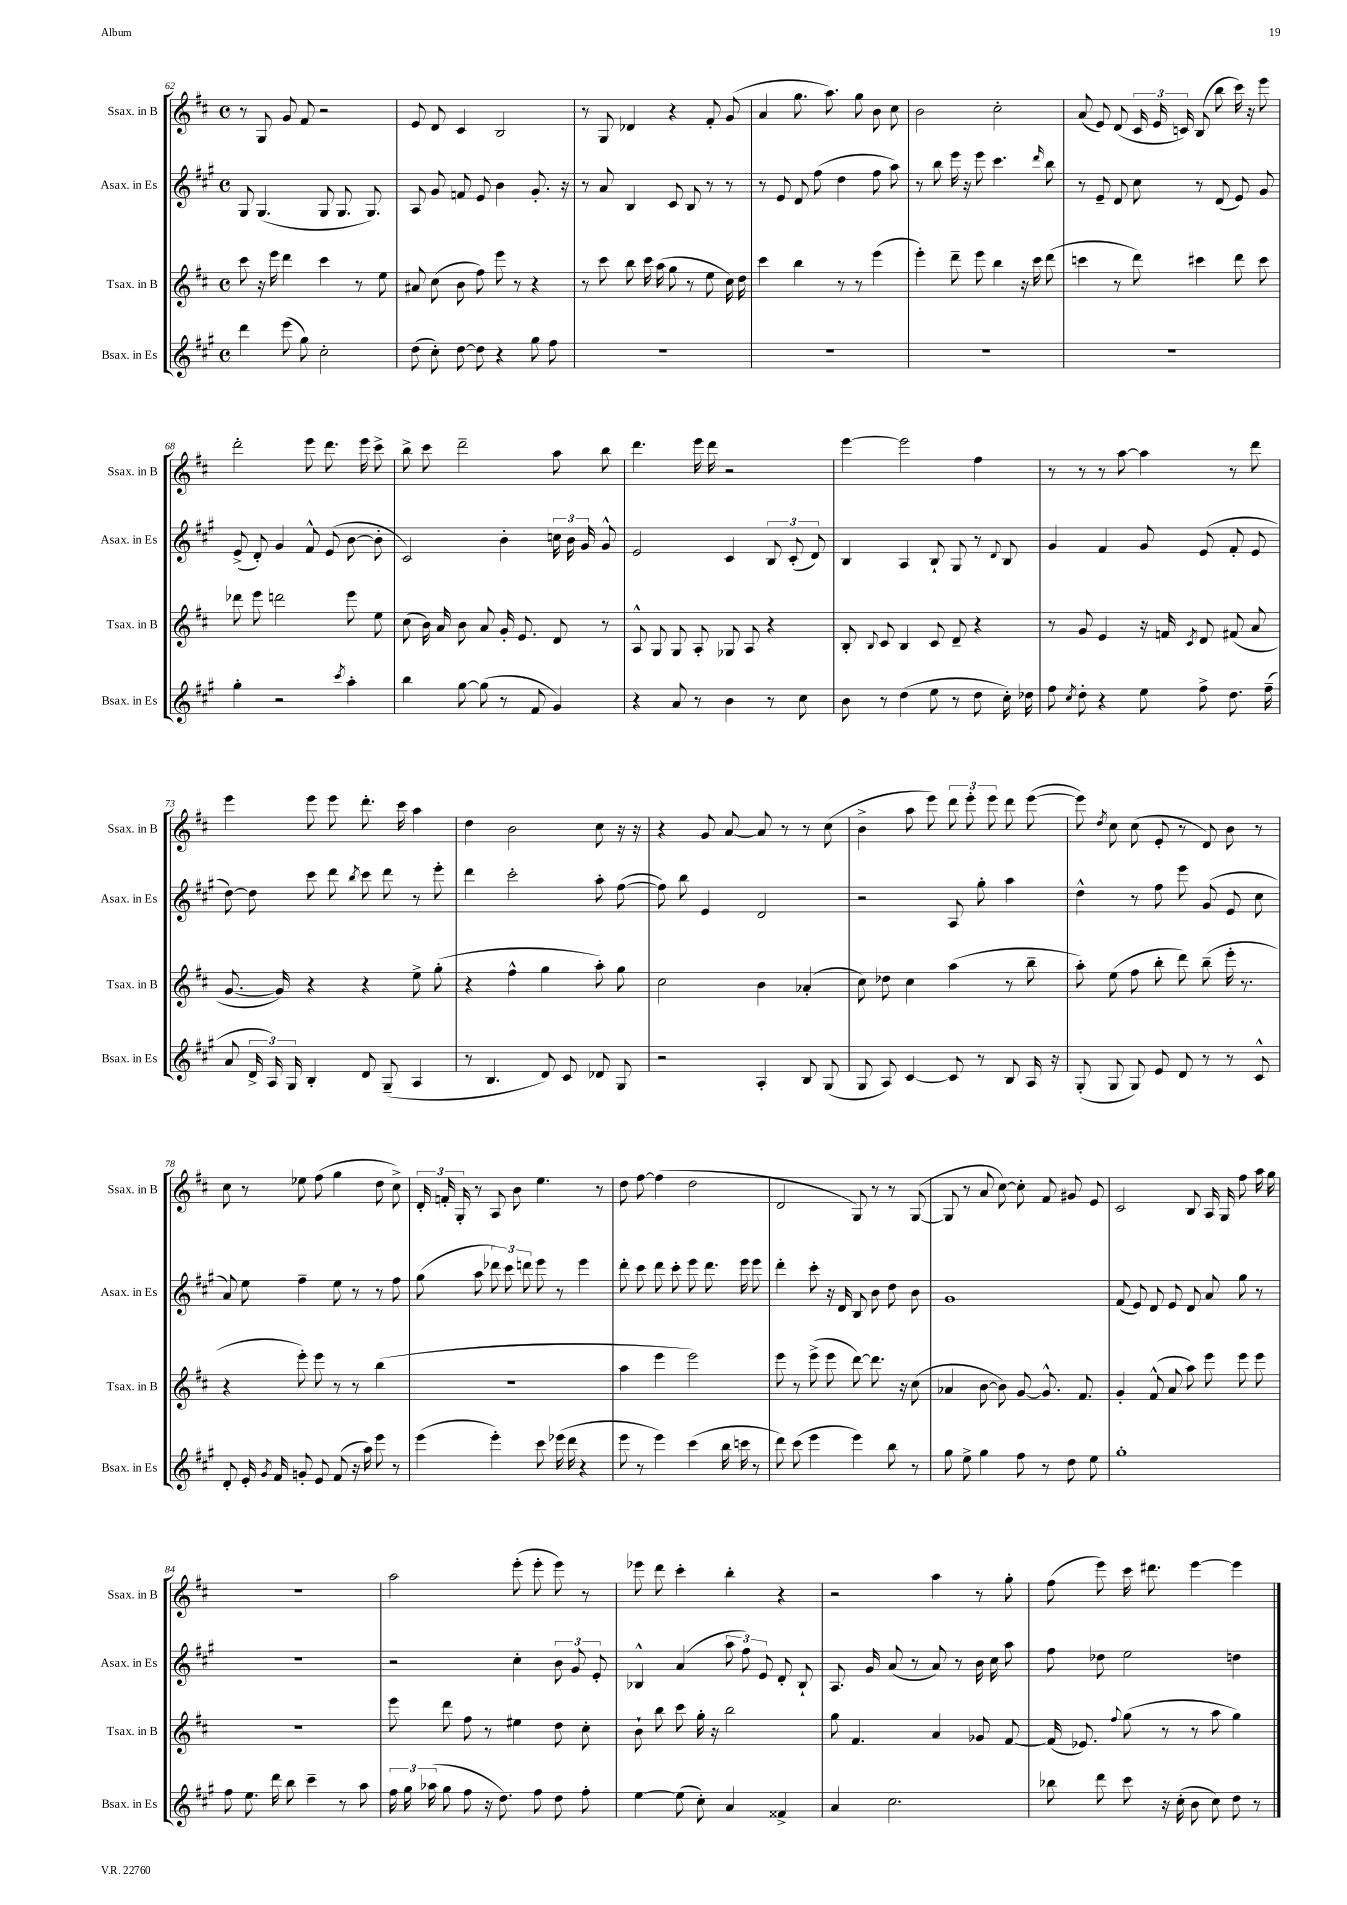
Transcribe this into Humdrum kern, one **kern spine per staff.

**kern	**kern	**kern	**kern
*staff4	*staff3	*staff2	*staff1
*clefG2	*clefG2	*clefG2	*clefG2
*k[f#c#g#]	*k[f#c#]	*k[f#c#g#]	*k[f#c#]
*M4/4	*M4/4	*M4/4	*M4/4
*met(c)	*met(c)	*met(c)	*met(c)
4ddd	8ccc#	8G#	8r
.	16r	(4.G#	8G
.	16eee	.	.
(8eee	4ddd	.	8g
8gg#)	.	.	8f#
2cc#'	4ccc#	8G#	2r
.	.	8.G#	.
.	8r	.	.
.	.	8.G#)	.
.	8ee	.	.
=	=	=	=
(8dd	8a#	8A	8e
8cc#')	(8cc#	8g#	8d
[8dd	8b	8f	4c#
8dd]	8ff#)	8e	.
4r	8eee	4b	2B
.	8r	.	.
8gg#	4r	8.g#'	.
8ff#	.	.	.
.	.	16r	.
=	=	=	=
1r	8r	8r	8r
.	8ccc#	8a	8G
.	8bb	4B	4d-
.	16ccc#	.	.
.	(16aa	.	.
.	8gg	8c#	4r
.	8r	8B	.
.	8ee	8r	8f#'
.	16cc#)	8r	(8g
.	16dd	.	.
=	=	=	=
1r	4ccc#	8r	4a
.	.	8e	.
.	4bb	8d	8.gg
.	.	(8ff#	.
.	.	.	8.aa)
.	8r	4dd	.
.	8r	.	8gg
.	(4eee	8ff#	8b
.	.	8aa)	8cc#
=	=	=	=
1r	4eee')	8r	2b
.	.	8bb	.
.	8ddd~	16eee	.
.	.	16r	.
.	8eee	8eee	.
.	4bb	4.ccc#	2cc#'
.	16r	.	.
.	16ccc#	.	.
.	.	16qqddd	.
.	(8ddd	8bb	.
=	=	=	=
1r	4ccc	8r	(8a
.	.	8e~	8e)
.	8r	8d	(8d
.	8ddd)	8cc#	24c#
.	.	.	24e
.	.	.	24c)
.	4ccc#	8r	(8B
.	.	(8d	8bb
.	8ddd	8e)	16ccc#)
.	.	.	16r
.	8ccc#	8g#	8eee
=	=	=	=
4gg#'	8ddd-	(8e^	2ddd'
.	8eee	8d')	.
2r	2ddd	4g#	.
.	.	8f#^^	8eee
.	.	(8e	8.ddd
8qccc#	.	.	.
4aa'	8eee	[8b	.
.	.	.	16eee
.	8ee	8b']	8ccc#^
=	=	=	=
4bb	(8cc#	2c#)	8bb^
.	16b)	.	8ccc#
.	16a	.	.
[8gg#	8b	.	2ddd~
(8gg#]	8a	.	.
8r	16g'	4b'	.
.	8.e	.	.
8f#	.	.	.
4g#)	8d	24cc	8aa
.	.	24b	.
.	.	24g#	.
.	8r	8g#^^	8bb
=	=	=	=
4r	8A^^	2e	4.ddd
.	8G	.	.
8a	8G	.	.
8r	8A'	.	16eee
.	.	.	16ddd
4b	8G-	4c#	2r
.	8A	.	.
8r	4r	12B	.
.	.	(12c#'	.
8cc#	.	.	.
.	.	12d)	.
=	=	=	=
8b	8B'	4B	[4eee
.	8qqB	.	.
8r	8c#	.	.
(4dd	4B	4A	2eee]
8ee	8c#	8B`	.
8r	8d~	8G#	.
8dd	4r	8r	4ff#
.	.	8qqd	.
16cc#')	.	8B	.
16dd-	.	.	.
=	=	=	=
8ff#	8r	4g#	8r
8qcc#	.	.	.
8dd'	8g	.	8r
4r	4e	4f#	8r
.	.	.	[8aa
8ee	16r	8g#	4aa]
.	16f	.	.
.	8qc#	.	.
8ff#^	8d	(8e	.
8.dd	(8f#	8f#'	8r
.	8a	8e	8ddd
(16ff#~	.	.	.
=	=	=	=
8a	[8.g	[8dd)	4eee
24d^	.	8dd]	.
24A)	.	.	.
.	16g])	.	.
24G#	.	.	.
4B'	4r	8ccc#	8eee
.	.	8ddd	8eee
.	.	8qbb	.
8d	4r	8ccc#	8.ddd'
(8G#~	.	8ddd	.
.	.	.	16ccc#
4A	8ee^	8r	4aa
.	(8gg'	8eee'	.
=	=	=	=
8r	4r	4ddd	4dd
4.B	.	.	.
.	4ff#^^	2ccc#'	2b
8d)	4gg	.	.
8c#	.	.	.
8d-	8aa')	8aa'	8cc#
8G#	8gg	([8ff#	16r
.	.	.	16r
=	=	=	=
2r	2cc#	8ff#])	4r
.	.	8bb	.
.	.	4e	8g
.	.	.	[8a
4A'	4b	2d	8a]
.	.	.	8r
8B	(4a-'	.	8r
(8G#	.	.	(8cc#
=	=	=	=
8G#	8cc#)	2r	4b^
8A)	8dd-	.	.
[4c#	4cc#	.	8aa
.	.	.	8eee)
8c#]	(4aa	8A	12ddd
.	.	.	12eee'
8r	.	8gg#'	.
.	.	.	12eee
8B	8r	4aa	8ddd
16A	8bb~	.	([8eee
16r	.	.	.
=	=	=	=
(8G#'	8aa')	4dd^^	8eee])
.	.	.	8qdd
8G#	(8ee	.	8cc#
8G#)	8ff#	8r	(8cc#
8e	8bb'	8ff#	8e'
8d	8ddd)	8eee	8r
8r	(8bb~	(8g#	8d)
8r	16eee'	8e	8b
.	8.r	.	.
8c#^^	.	8cc#	8r
=	=	=	=
8d'	4r	8a)	8cc#
16e'	.	8ee	8r
8qg#	.	.	.
16f#	.	.	.
8g'	8eee')	4ff#~	8ee-
8e	8eee	.	(8ff#
(8f#	8r	8ee	4gg
16r	8r	8r	.
16aa)	.	.	.
8eee	(4bb	8r	8dd
8r	.	8ff#	8cc#^)
=	=	=	=
(4eee	1r	(8gg#	24d'
.	.	.	24f'
.	.	.	24G'
.	.	8aa	8r
4eee')	.	12ddd-)	8A
.	.	12ccc#	.
.	.	.	8b
.	.	12ddd	.
8ccc#	.	8eee	4.ee
(16eee-	.	8r	.
16ddd	.	.	.
4r	.	4eee	.
.	.	.	8r
=	=	=	=
8eee	4aa	8ddd'	8dd
8r	.	8ccc#	[8ff#
4eee)	4eee	8ddd	(4ff#]
.	.	8ccc#'	.
(4ccc#	2eee)	8eee	2dd
.	.	8.ddd	.
16bb	.	.	.
16ccc	.	16eee	.
8r	.	8eee	.
=	=	=	=
8ddd)	8eee	4ddd'	2d
(8ccc#	8r	.	.
4eee	(8eee^	8ccc#'	.
.	8eee	16r	.
.	.	16d	.
4eee)	[8ddd)	8B	8G)
.	8.ddd]	8b	8r
8bb	.	8dd	8r
.	16r	.	.
8r	(8cc#	8b	([8G
=	=	=	=
8gg#	4a-	1g#	8G]
8ee^	.	.	8r
4gg#	[8b	.	8a
.	8b])	.	[8cc#)
8ff#	[8g	.	8cc#']
8r	8.g^^]	.	8f#
8dd	.	.	8g#
.	8.f#	.	.
8ee	.	.	8e
=	=	=	=
1gg#'	4g'	(8f#	2c#
.	.	8e)	.
.	(8f#^^	8d	.
.	8a	8e	.
.	8aa)	8d	8B
.	8eee	8a	16A
.	.	.	16G
.	8eee	8gg#	8ff#
.	8eee	8r	16aa
.	.	.	16gg
=	=	=	=
8ff#	1r	1r	1r
8.ee	.	.	.
16ddd	.	.	.
8bb	.	.	.
4ccc#~	.	.	.
8r	.	.	.
8aa	.	.	.
=	=	=	=
24ff#	8eee	2r	2aa
24gg#	.	.	.
(24aa-	.	.	.
8gg#	8ddd	.	.
8ff#	8ff#	.	.
16r	8r	.	.
8.dd)	.	.	.
.	4ee#	4cc#'	(8eee'
8ff#	.	.	8eee'
8dd	8dd	12b	8eee)
.	.	12g#	.
8ff#'	8cc#'	.	8r
.	.	12e'	.
=	=	=	=
[4ee	8b`	4B-^^	8eee-
.	8bb	.	8ddd
(8ee]	8ccc#	(4a	4ccc#'
8cc#')	16gg'	.	.
.	16r	.	.
4a	2bb	12aa	4bb'
.	.	12ff#)	.
.	.	12e	.
4f##^	.	8d'	4r
.	.	8B-`	.
=	=	=	=
4a	8gg	8.A	2r
.	4.f#	.	.
.	.	16g#	.
2.cc#	.	(8a	.
.	.	8r	.
.	4a	8a)	4aa
.	.	8r	.
.	8g-	16b	8r
.	.	16cc#	.
.	[8f#	8aa	8gg'
=	=	=	=
8bb-	(16f#]	8ff#	(8ff#
.	8.e-)	.	.
8ddd	.	8dd-	8eee)
.	8qqff#	.	.
8ccc#	(8gg	2ee	16ccc#
.	.	.	8.ddd#
16r	8r	.	.
(16cc#'	.	.	.
8b	8r	.	[4eee
8cc#)	8aa	.	.
8dd	4gg)	4dd	4eee]
8r	.	.	.
==	==	==	==
*-	*-	*-	*-
